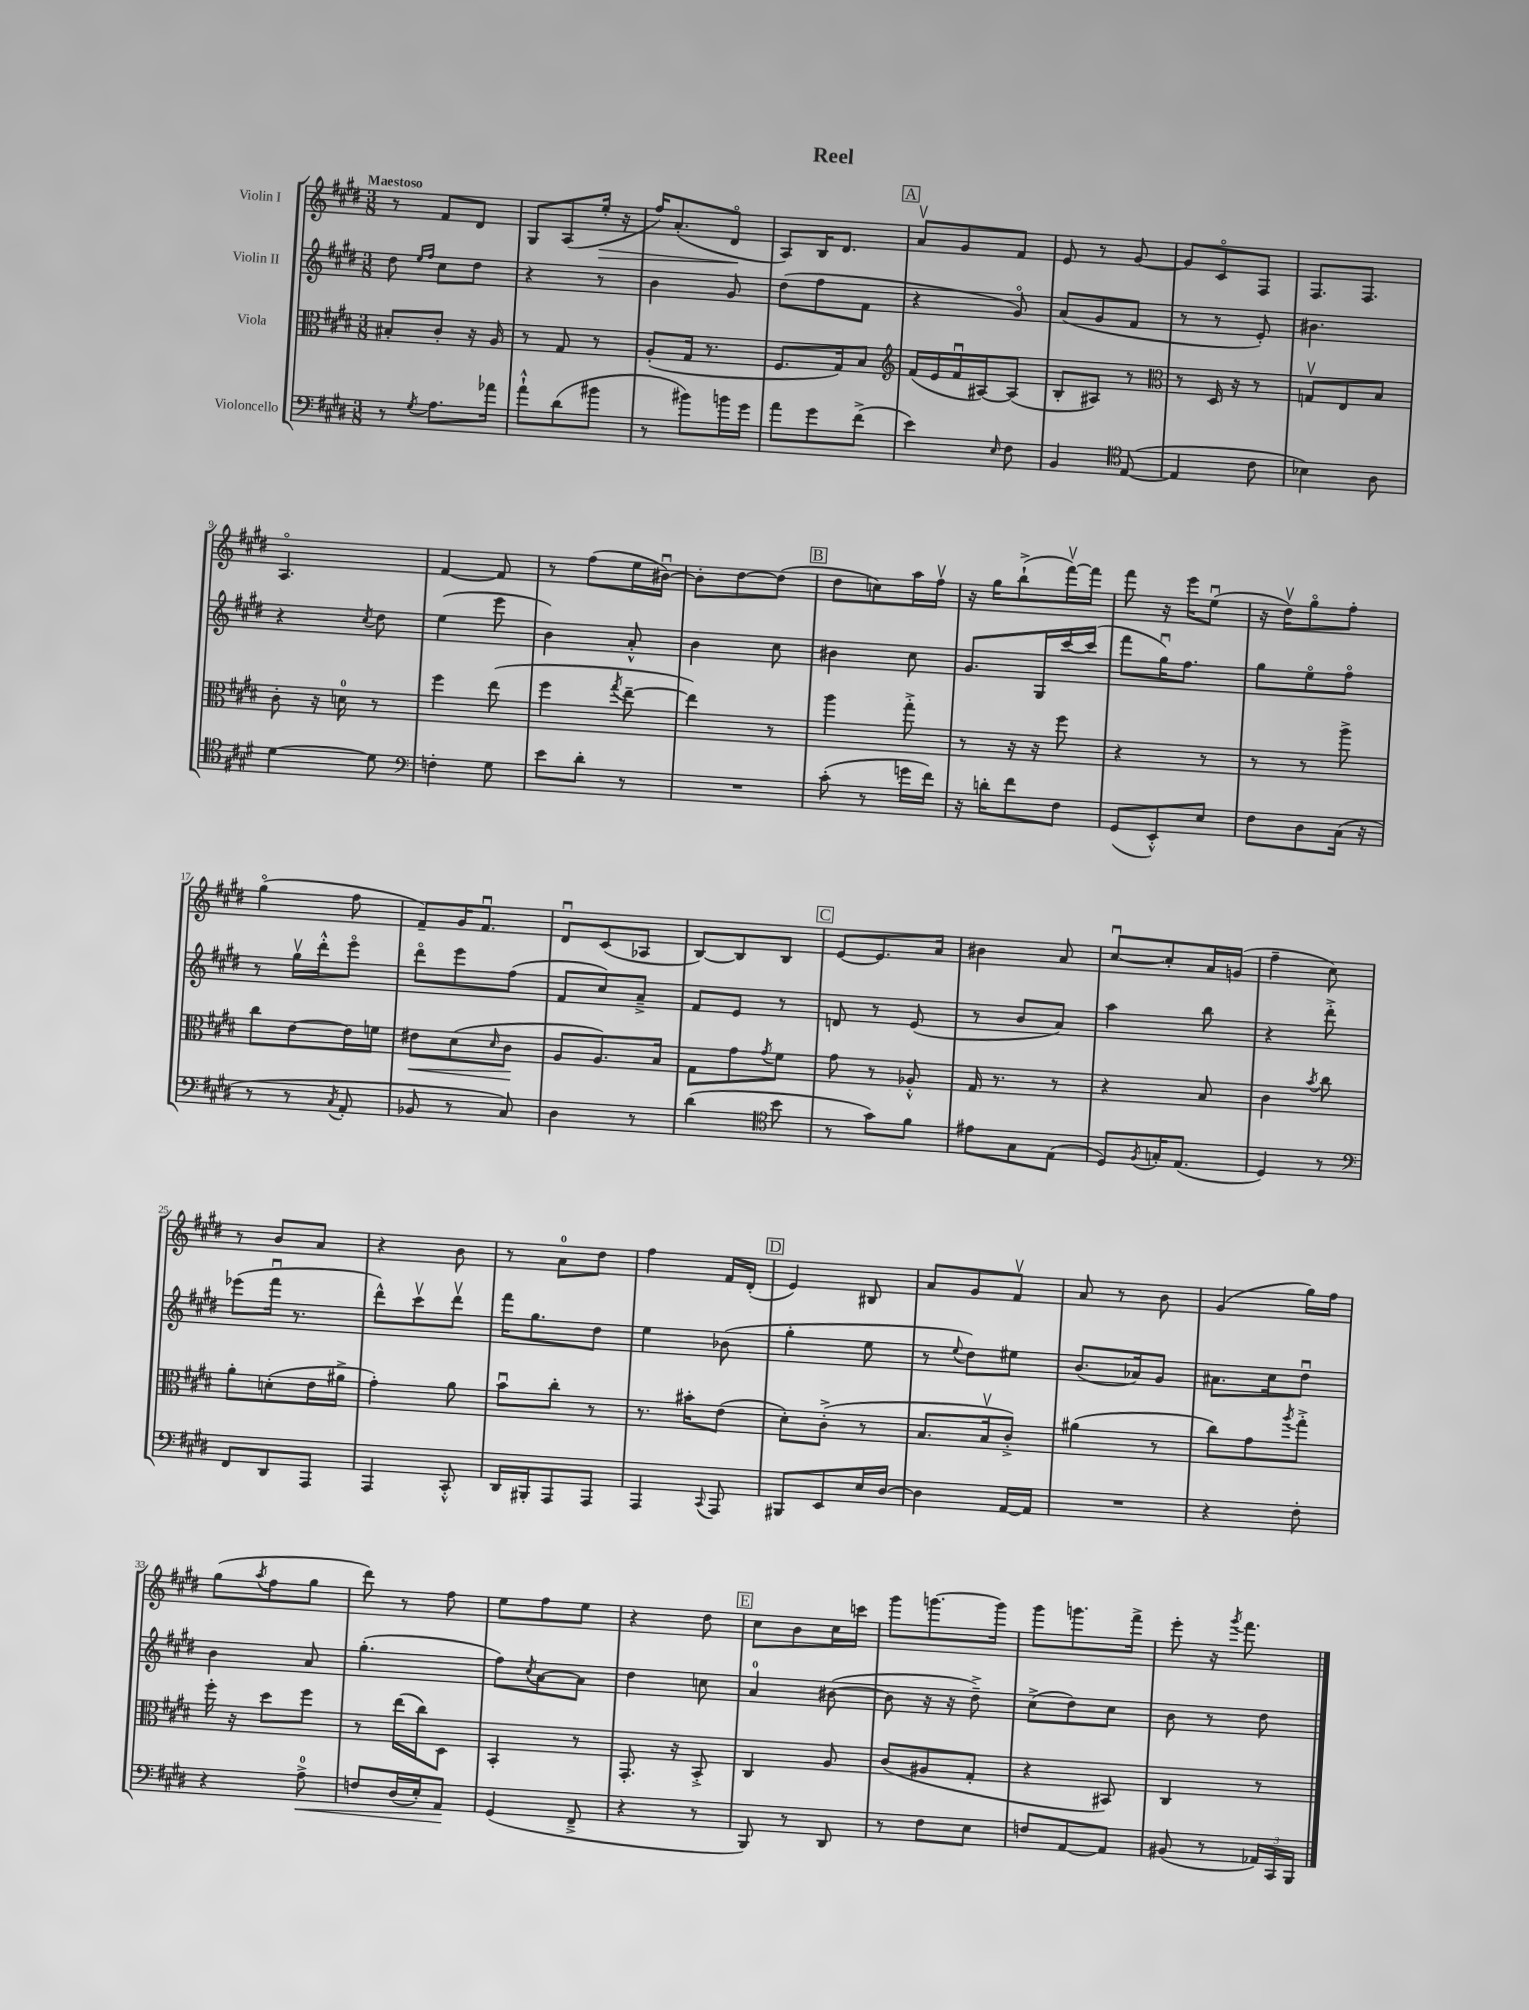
\header { title = "Reel" }
<<
\new StaffGroup <<
\new Staff = "s0" \with { instrumentName = "Violin I" } {
    \clef treble \key e \major \numericTimeSignature \time 3/8 \tempo "Maestoso"
    r8 fis'8 dis'8 |
    gis8 a8( e''16-.\> r16 |
    fis''16) a'8.-.( dis'8\flageolet\! |
    a8) b16 dis'8. |
    \mark \markup { \box "A" } a'8\upbow gis'8 fis'8 |
    e'8 r8 gis'8~ |
    gis'8 cis'8\flageolet fis8 |
    fis8. fis8. |
    a4.\flageolet |
    fis'4~ fis'8 |
    r8 fis''8( e''16 bis'16~\downbow) |
    bis'8-. dis''8~ dis''8( |
    \mark \markup { \box "B" } dis''8 c''8) a''16 fis''16\upbow |
    r16 gis''16 b''8-!->( fis'''16~\upbow) fis'''16 |
    fis'''8 r16 e'''16 e''8\downbow( |
    r16 dis''16\upbow) gis''8\flageolet fis''8-. |
    gis''4\flageolet( fis''8 |
    fis'8--) gis'16 fis'8.\downbow |
    dis'8\downbow cis'8( aes8 |
    b8~) b8 b8 |
    \mark \markup { \box "C" } e'8~ e'8. a'16 |
    bis'4 a'8 |
    cis''8~\downbow cis''8-. a'16 g'16( |
    fis''4-- cis''8) |
    r8 b'8 a'8 |
    r4 b'8 |
    r8 a'8-0 dis''8 |
    fis''4 fis'16 dis'16-.( |
    \mark \markup { \box "D" } e'4) bis8 |
    a'8 gis'8 fis'8\upbow |
    a'8 r8 b'8 |
    gis'4( gis''16) fis''16 |
    gis''8( \acciaccatura { a''8 } fis''8 gis''8 |
    dis'''8) r8 fis''8 |
    e''8 fis''8 e''8 |
    r4 dis''8 |
    \mark \markup { \box "E" } cis''8 b'8 cis''16 c'''16 |
    gis'''8 g'''8.~ g'''16 |
    gis'''8 g'''8. fis'''16-> |
    e'''8-. r16 \acciaccatura { gis'''8 } fis'''8. \bar "|." |
}
\new Staff = "s1" \with { instrumentName = "Violin II" } {
    \clef treble \key e \major \numericTimeSignature \time 3/8
    dis''8 \grace { e''16 fis''16 } cis''8 dis''8 |
    r4 r8 |
    b'4 gis'8 |
    dis''8( fis''8 fis'8 |
    \mark \markup { \box "A" } r4 gis'8\flageolet) |
    a'8( gis'8 fis'8 |
    r8 r8 e'8-.) |
    bis'4. |
    r4 \acciaccatura { cis''8 } dis''8 |
    e''4( e'''8 |
    b'4) a'8-.-^ |
    b'4 cis''8 |
    \mark \markup { \box "B" } bis'4 cis''8 |
    gis'8. gis16 cis'''16~ cis'''16( |
    fis'''8 gis''16\downbow) fis''8. |
    gis''8 e''8\flageolet fis''8\flageolet |
    r8 gis''16\upbow dis'''16-.-^ e'''8\flageolet |
    dis'''8\flageolet e'''8 fis''8( |
    fis'8 cis''8) a'8---> |
    fis'8 e'8 r8 |
    \mark \markup { \box "C" } d'8 r8 e'8( |
    r8 b'8 a'8) |
    a''4 b''8 |
    r4 dis'''8-.-> |
    ees'''8( fis'''16\downbow r8. |
    dis'''8-^) cis'''8\upbow dis'''8\upbow |
    fis'''16 gis''8. dis''8 |
    e''4 bes'8( |
    \mark \markup { \box "D" } gis''4-. e''8 |
    r8 \appoggiatura { e''8 } dis''8) eis''8 |
    b'8.( aes'16) gis'8 |
    ais'8. cis''16 dis''8\downbow |
    b'4 a'8 |
    gis''4.-.( |
    fis''8) \acciaccatura { cis''8 } a'8~ a'8 |
    dis''4 c''8 |
    \mark \markup { \box "E" } a'4-0 bis'8~( |
    bis'8 r16 r16 dis''8--->) |
    cis''8->( dis''8) cis''8 |
    b'8 r8 dis''8 \bar "|." |
}
\new Staff = "s2" \with { instrumentName = "Viola" } {
    \clef alto \key e \major \numericTimeSignature \time 3/8
    bis8-. cis'8-. r16 a16 |
    r8 gis8 r8 |
    a8-.( gis16 r8. |
    fis8. gis16) b8 |
    \mark \markup { \box "A" } \clef treble fis'16( e'16 fis'16\downbow ais16~) ais8( |
    b8-. ais8) r8 |
    \clef alto r8 dis16 r16 r8 |
    g8\upbow e8 b8 |
    cis'8-. r16 d'16-0 r8 |
    fis''4 e''8( |
    fis''4 \acciaccatura { gis''8 } e''8~-- |
    e''4) r8 |
    \mark \markup { \box "B" } a''4 gis''8-.-> |
    r8 r16 r16 fis''8 |
    r4 r8 |
    r8 r8 a''8-> |
    cis''8 e'8~ e'16 f'16 |
    eis'8\< dis'8( \grace { dis'16 } cis'8\! |
    a8 a8.) b16 |
    gis8 gis'8 \acciaccatura { gis'8 } fis'8 |
    \mark \markup { \box "C" } gis'8 r8 aes8-.-^ |
    gis16 r8. r8 |
    r4 b8 |
    cis'4 \acciaccatura { b'8 } cis''8 |
    a'8-. d'8-.( e'16 ais'16-> |
    gis'4-.) a'8 |
    b'8\downbow cis''8-. r8 |
    r8. bis'16-. e'8( |
    \mark \markup { \box "D" } dis'8-.) cis'8-.->( r8 |
    b8. b16\upbow cis'8-.->) |
    ais'4( r8 |
    cis''8) gis'8 \acciaccatura { a''8 } gis''8-.-> |
    fis''16-. r16 dis''8 fis''8 |
    r8 e''16( cis''16) dis8 |
    b,4-. r8 |
    gis,8.-. r16 b,8-.-> |
    \mark \markup { \box "E" } cis4 a8 |
    cis'8( ais8 gis8-. |
    r4 bis,8) |
    cis4 r8 \bar "|." |
}
\new Staff = "s3" \with { instrumentName = "Violoncello" } {
    \clef bass \key e \major \numericTimeSignature \time 3/8
    r8 \acciaccatura { gis8 } a8. aes'16 |
    a'8-!-^ dis'8( bis'8 |
    r8 bis'8) b'16 gis'16 |
    a'8 gis'8 fis'8->( |
    \mark \markup { \box "A" } e'4) \grace { e16 } fis8 |
    b,4 \clef tenor e8~( |
    e4 cis'8 |
    bes4) a8 |
    dis'4~ dis'8 |
    \clef bass f4-. gis8 |
    e'8 dis'8-. r8 |
    R4. |
    \mark \markup { \box "B" } cis'8-.( r8 g'16 fis'16) |
    r16 d'16-. fis'8 fis8 |
    gis,8( e,8-.-^) e8 |
    fis8 dis8 cis16( r16 |
    r8 r8 \acciaccatura { cis8 } a,8-. |
    bes,8 r8 cis8) |
    dis4 r8 |
    dis'4( \clef tenor b'8 |
    \mark \markup { \box "C" } r8 gis'8) fis'8 |
    eis'8 gis8 e8( |
    dis8) \acciaccatura { fis8 } g16-. e8.( |
    dis4) r8 |
    \clef bass fis,8 dis,8 a,,8 |
    a,,4 cis,8-.-^ |
    dis,16 bis,,16-. a,,8 a,,8 |
    a,,4 \appoggiatura { cis,8 } a,,8 |
    \mark \markup { \box "D" } bis,,8 e,8 e16 dis16~ |
    dis4 a,16~ a,16 |
    R4. |
    r4 fis8-. |
    r4 a8-0->\< |
    f8 dis16( e16-.) a,8\! |
    gis,4( fis,8---> |
    r4 r8 |
    \mark \markup { \box "E" } b,,8) r8 dis,8 |
    r8 fis8 e8 |
    f8 a,8~ a,8 |
    bis,8( r8 \tuplet 3/2 { aes,16) cis,16 b,,16 } \bar "|." |
}
>>
>>
